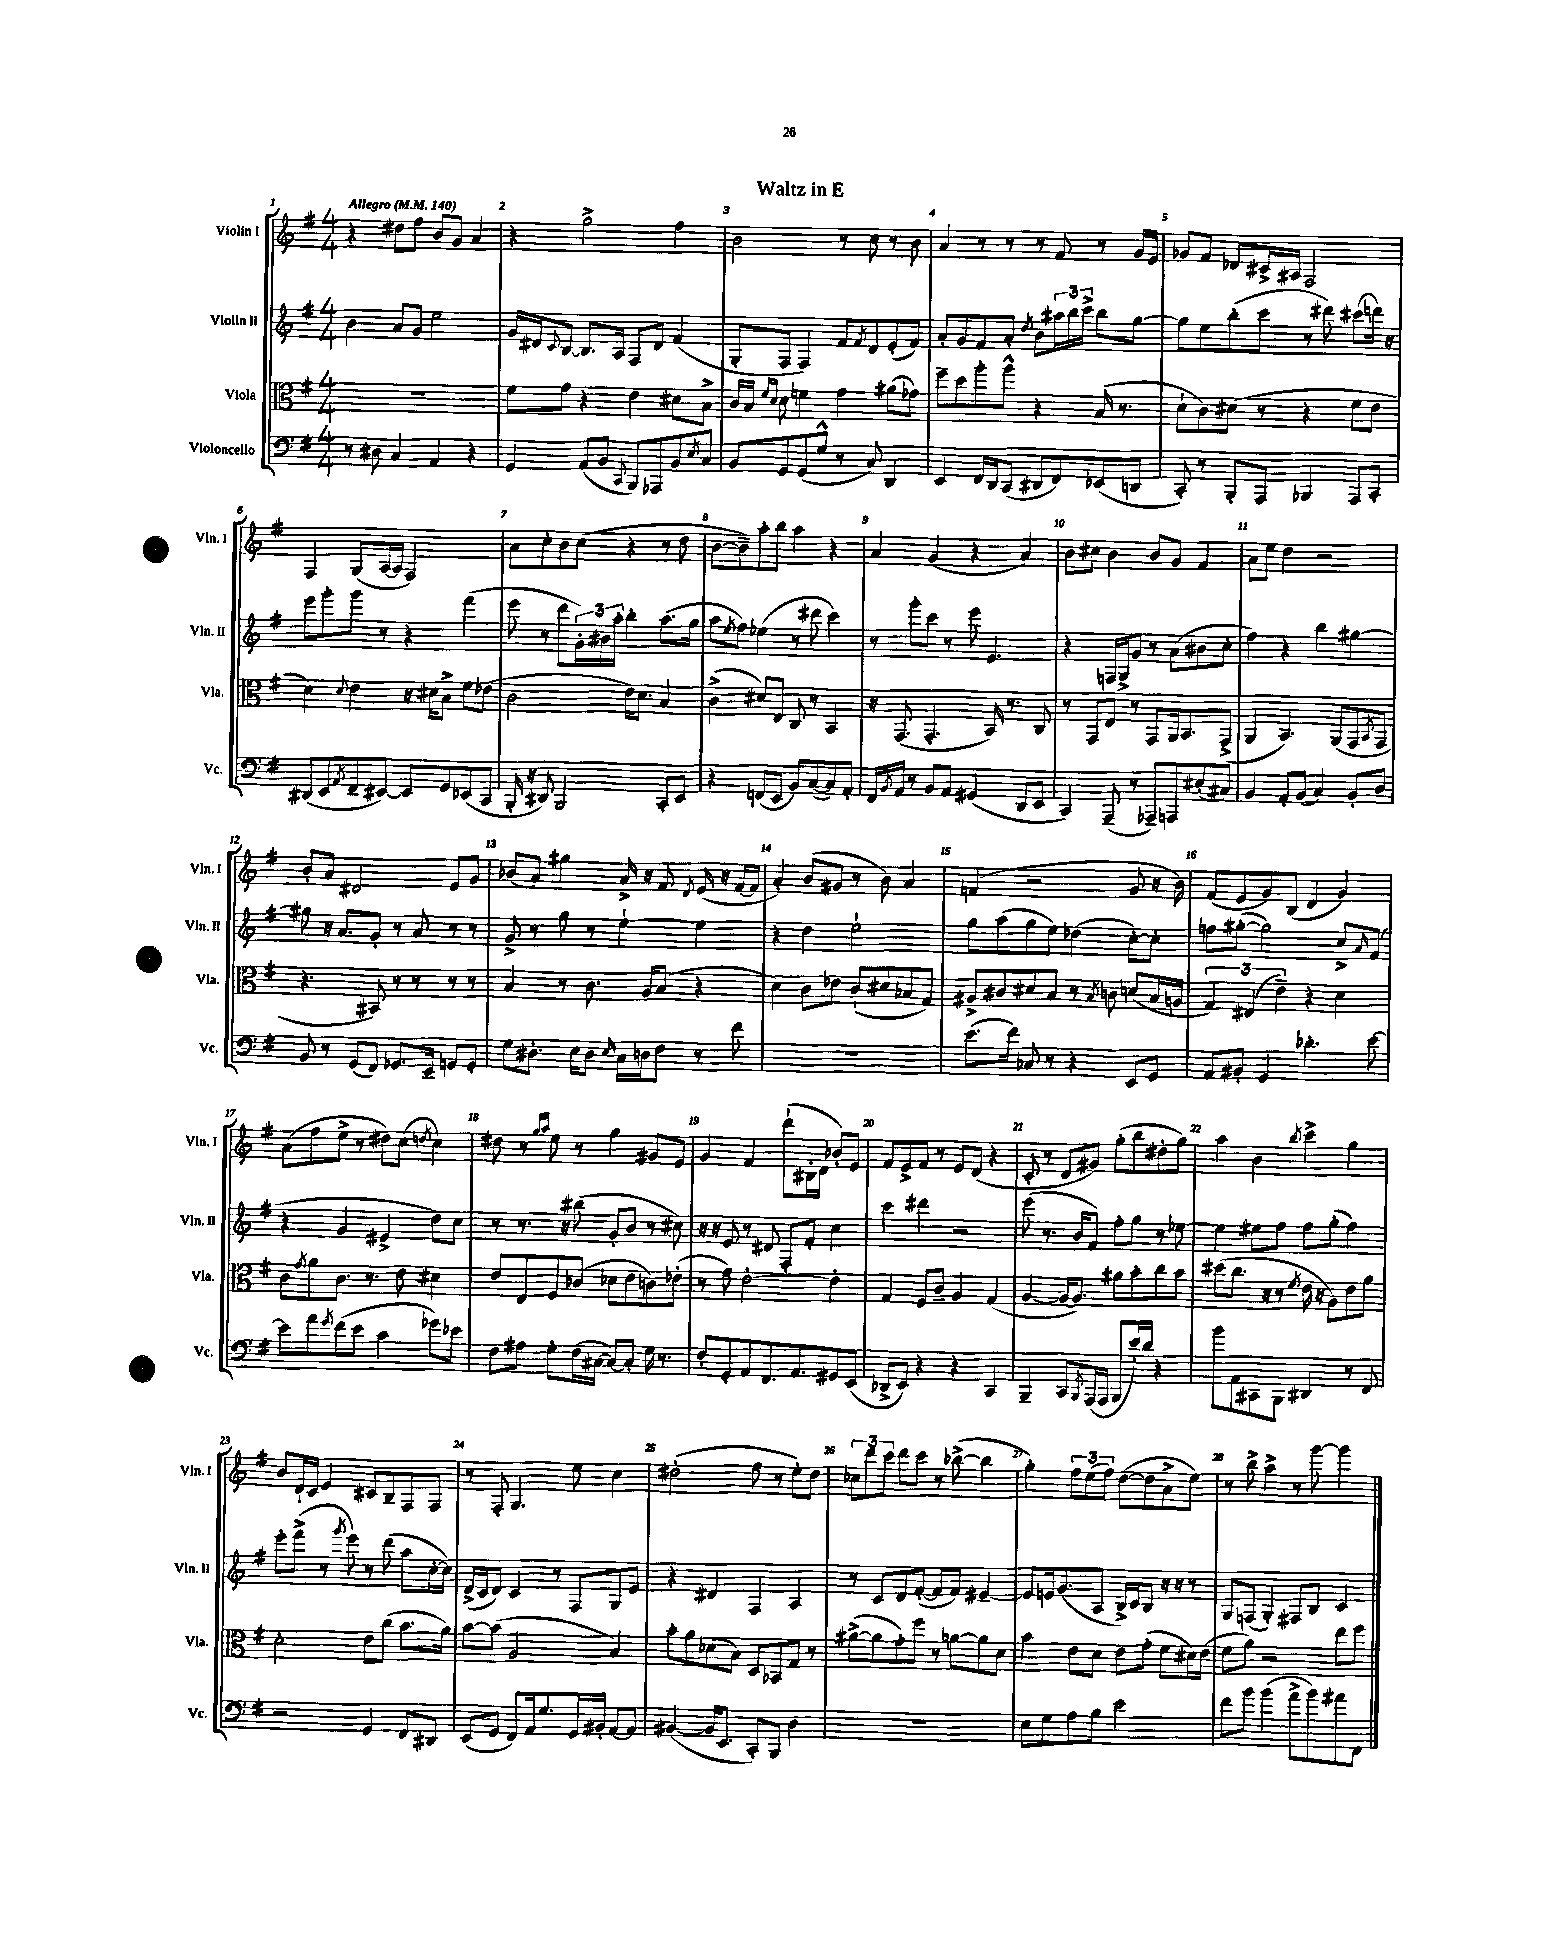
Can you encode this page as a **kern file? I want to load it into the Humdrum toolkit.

**kern	**kern	**kern	**kern
*staff4	*staff3	*staff2	*staff1
*clefF4	*clefC3	*clefG2	*clefG2
*k[f#]	*k[f#]	*k[f#]	*k[f#]
*M4/4	*M4/4	*M4/4	*M4/4
*MM140	*MM140	*MM140	*MM140
8r	1r	4b	4r
8D#	.	.	.
4C	.	8a	8dd#
.	.	8g	8ff#
4AA	.	2ee	8b
.	.	.	8g
4r	.	.	4a
=	=	=	=
4GG	8f#	16g	4r
.	.	16d#	.
.	.	8qqc	.
.	8g	[8B	.
(8AA	4r	8.B]	2gg^
8BB	.	.	.
.	.	16A	.
8qqCC	.	.	.
8BBB)	4e	8F#	.
8AAA-	.	8d#	.
8BB	8d#	(4f#	4ff#
8qE	.	.	.
8C	8B^	.	.
=	=	=	=
8BB	16c	8G'	2b
.	16B	.	.
.	16qqf#	.	.
.	16qqd	.	.
8GG	8d	8F#	.
(8GG	4f	4F#)	.
8G^^	.	.	.
8r	4g	8f#	8r
.	.	8qf#	.
8C)	.	8d	8cc
4DD	(8a#	(8e'	8r
.	8g-)	8f#)	8b
=	=	=	=
4EE	8ff#~	8a'	4a
.	8dd	8g	.
16FF#	8aa'	8f#	8r
16DD	.	.	.
(8CC	8aa^^	8a'	8r
.	.	8qdd	.
8DD#	4r	8b	8r
8FF#)	.	24aa#	8f#
.	.	24bb	.
.	.	24ccc^	.
(8EE-	(16B	8bb	8r
.	8.r	.	.
8DD	.	[8gg	16g
.	.	.	16e
=	=	=	=
8CC')	8d`	8gg]	8g-
8r	8c)	8ee	8f#
8BBB'	(8d#	(8bb'	8d-
8AAA	8r	8ccc	16c#^
.	.	.	16A#
4BBB-	4r	8r	2F#
.	.	8ddd#)	.
8AAA	8f#	(8ccc#	.
8CC'	8e	16ddd)	.
.	.	16r	.
=	=	=	=
(8DD#	4d)	8eee	4F#
8EE	.	8ggg'	.
8qAA	8qqd	.	.
8FF#~	4e	8ggg	(8G
[8EE#)	.	8r	[16A
.	.	.	16A]
8EE#]	16r	4r	2F#)
.	16d#	.	.
8GG	8B^	.	.
(8EE-	8f#	(4fff#	.
8CC	(8e-	.	.
=	=	=	=
16BBB'	2c	8eee	8a
16r	.	.	.
8DD#)	.	8r	8cc'
2BBB	.	8ddd	8b
.	.	24g')	(8cc
.	.	24b#	.
.	.	24aa'	.
.	16e)	4bb'	4r
.	8.d	.	.
8CC'	4B	(8.aa	8r
8EE	.	.	8dd
.	.	16gg	.
=	=	=	=
4r	(4c^	8aa	[8b
.	.	8qee	.
.	.	8ff#)	8b~])
(8FF	8d#)	(4ee-	8aa'
8EE	8E	.	8bb
8BB)	8C	8r	4aa
([8C	8r	8ddd#	.
8C])	4BB	4ccc)	4r
8AA'	.	.	.
=	=	=	=
16FF#	16r	8r	4a
8qBB	.	.	.
16AA	(8.GG	.	.
8r	.	8ggg'	.
8BB	4.GG'	8ccc	(4g
8AA	.	8r	.
(4GG#	.	8eee	4r
.	16BB)	4.e	.
.	8.r	.	.
8DD	.	.	4a)
8EE	8C	.	.
=	=	=	=
4CC)	8r	4r	8b
.	8GG	.	8cc#
(8AAA~	8E	16F	4b
.	.	16G^	.
8r	8r	8g	.
8AAA-~)	8GG	8r	8b
8AAA	16AA	(8a	8g
.	8.BB	.	.
(8E#'	.	8b#	4f#
8C#)	(8GG^	8cc'	.
=	=	=	=
4BB	4AA	4ff#)	8a
.	.	.	8ee
8AA'	4.BB)	4r	4dd
(8BB	.	.	.
4C)	.	4bb	2r
.	(8AA	.	.
8BB'	8GG	[4gg#	.
.	8qBB	.	.
8D	8GG	.	.
=	=	=	=
8BB	4.r	8gg#]	8b'
8r	.	16r	8a
.	.	8.a	.
(8GG	.	.	2d#
8FF#)	8BB#)	8g'	.
8.GG-	8r	8r	.
.	8r	8a	.
16EE~	.	.	.
8GG	8r	8r	8e
8GG'	8r	8r	8g
=	=	=	=
8G	4B	8g^	(8b-
8.D#'	.	8r	8a)
.	8r	8gg	4gg#
16E	.	.	.
8D#	8.c	8r	.
16qqE	.	.	.
16C	.	[4ee`	16a^
16D	16A	.	16r
8F#	(8B	.	8f#
.	.	.	8qd
8r	4r	4ee]	(16e
.	.	.	16r
8f#	.	.	[16f#
.	.	.	16f#]
=	=	=	=
1r	4d)	4r	4a')
.	8c	4dd	(8b
.	8e-	.	8g#
.	(8c`	2ee`	8r
.	8d#	.	8b)
.	8B-	.	4a
.	8G)	.	.
=	=	=	=
(8.e	8A#^	8gg	(4f
.	8c#	(8aa	.
16f#)	.	.	.
8C-	8d#	8gg	2r
8r	8B	8ee)	.
4r	8r	(4dd-	.
.	8qB	.	.
.	8c	.	.
8EE	(8d	[8cc')	8g
8GG	16B	8cc']	16r
.	16A	.	16b)
=	=	=	=
8AA	6G)	8ff	(8f#
8BB#'	.	([8gg#'	8e
.	(6E#	.	.
4GG	.	2gg#])	8g)
.	6e~)	.	.
.	.	.	(8B
4.d-'	4r	.	4d
.	4d	8cc^	4g)
.	.	16qqa	.
[8e	.	(8f#	.
=	=	=	=
8e]	8c	4r	(8a
.	8qg	.	.
8a	8a	.	8ff#
8qg	.	.	.
(8f#	8.c	4g	8ee^
8e	.	.	8r
.	8.r	.	.
4c	.	4e#^	8dd#)
.	8e	.	(8cc
.	.	.	8qdd
8g-)	4d#	8dd)	4cc)
8e-	.	8cc	.
=	=	=	=
8F#	8e	8r	8dd#
8A#	8E	8.r	8r
.	.	.	16qqgg
.	.	.	16qqaa
8G'	8F#	.	8ee
.	.	16r	.
(16F#	(8c-	(8bb#	8r
[16C#	.	.	.
8C#_)	8d-	8g'	4gg
8C#']	8e	8b	.
16G	8c)	8r	8g#
8.r	.	.	.
.	(8e-'	8cc#)	8e
=	=	=	=
8F#'	8r	16r	4g
.	.	16r	.
8GG'	8g)	8e	.
8AA	[2e'	8r	4f#
8.FF#	.	8d#	.
.	.	8F#'	(8ddd`
8.AA	.	.	.
.	.	8f#'	16B#'
.	.	.	16d
8GG#	4e']	4cc	8b-')
(8EE	.	.	8e
=	=	=	=
8DD-^	4G	4ccc	8f#
8EE)	.	.	8e^
4r	8F#	4ddd#	8f#
.	8c~	.	8r
4r	4A	2r	8e
.	.	.	(8d
4CC	(4G	.	4r
=	=	=	=
4BBB~	[4A	(8eee	8c'
.	.	8.r	8r
8CC	16A_	.	8d
.	8.A])	16b	.
8qBBB	.	.	.
(16AAA	.	8f#)	8g#)
16AAA	.	.	.
8BBB	8a#	8ff#'	(8gg'
16e')	8b'	8gg	8bb
16d	.	.	.
4r	8cc	8r	8dd#'
.	8b	[8ee-	8gg)
=	=	=	=
8b	(8dd#	4ee-]	4aa
8AA	8.cc	.	.
8CC#	.	8ee#	4b
.	16r	.	.
8BBB	8r	8ff#	.
.	8qf#	.	8qbb
4DD#	16e	8ff#	4ccc^
.	16r	.	.
.	8A)	(8gg'	.
8r	8e	4ff#)	4gg
8FF#	8a	.	.
=	=	=	=
2r	2d'	8eee'	8b
.	.	(8fff#^	16d`
.	.	.	16c
.	.	8r	4e
.	.	8qggg	.
.	.	8eee)	.
4GG	8e	8r	8c#
.	(8cc	(8ddd	8B~
8FF#	8.b	8aa	8F#
8DD#	.	[16cc'	8F#
.	16a)	16cc])	.
=	=	=	=
(8EE	[8b	(16d^	8r
.	.	16c	.
8GG	(8b]	8d)	8F#'
8FF#)	2A	4c	4.G
16AA	.	.	.
8.G	.	.	.
.	.	8r	.
16GG	.	8F#	8ee
16BB#'	.	.	.
[8AA	4B)	8G	4cc
8AA]	.	8e	.
=	=	=	=
([4BB#	8b'	4r	(2dd#'
.	8a	.	.
16BB#]	(8d-	4d#	.
8.EE	.	.	.
.	8B)	.	.
8CC')	8D	4F#	8ff#
8BBB	8BB-	.	8r
4D	8G	4A	8ee')
.	8r	.	8dd#
=	=	=	=
1r	([8a#^	8r	12cc-
.	.	.	12ddd
.	8a#]	8c	.
.	.	.	12ccc
.	8g')	8d	8ddd
.	8ff#	([8f#'	8ccc
.	8r	8f#]	8r
.	[8a	8f#)	([8bb-^
.	8a]	[4e#~	4bb-]
.	8d	.	.
=	=	=	=
8E	4b	8e#]	4gg')
8G	.	16e	.
.	.	(8.g	.
8A	8e	.	12ff#
.	.	.	(12ee
8B	8d	8A	.
.	.	.	12ff#)
2e	8e	16B^)	([8dd
.	.	16c	.
.	(8g'	8B	8dd]
.	8f#	16r	8a^
.	.	16r	.
.	16d#)	8r	8ee)
.	(16e	.	.
=	=	=	=
8f#	8f#	8G	8r
8b	8a)	(8F	8bb^
(4b	2r	4G')	4aa^
8a^	.	8F#	8r
8b)	.	8B	[8ggg
8a#	8ee	4c	4ggg]
8FF#	8ff#	.	.
==	==	==	==
*-	*-	*-	*-
